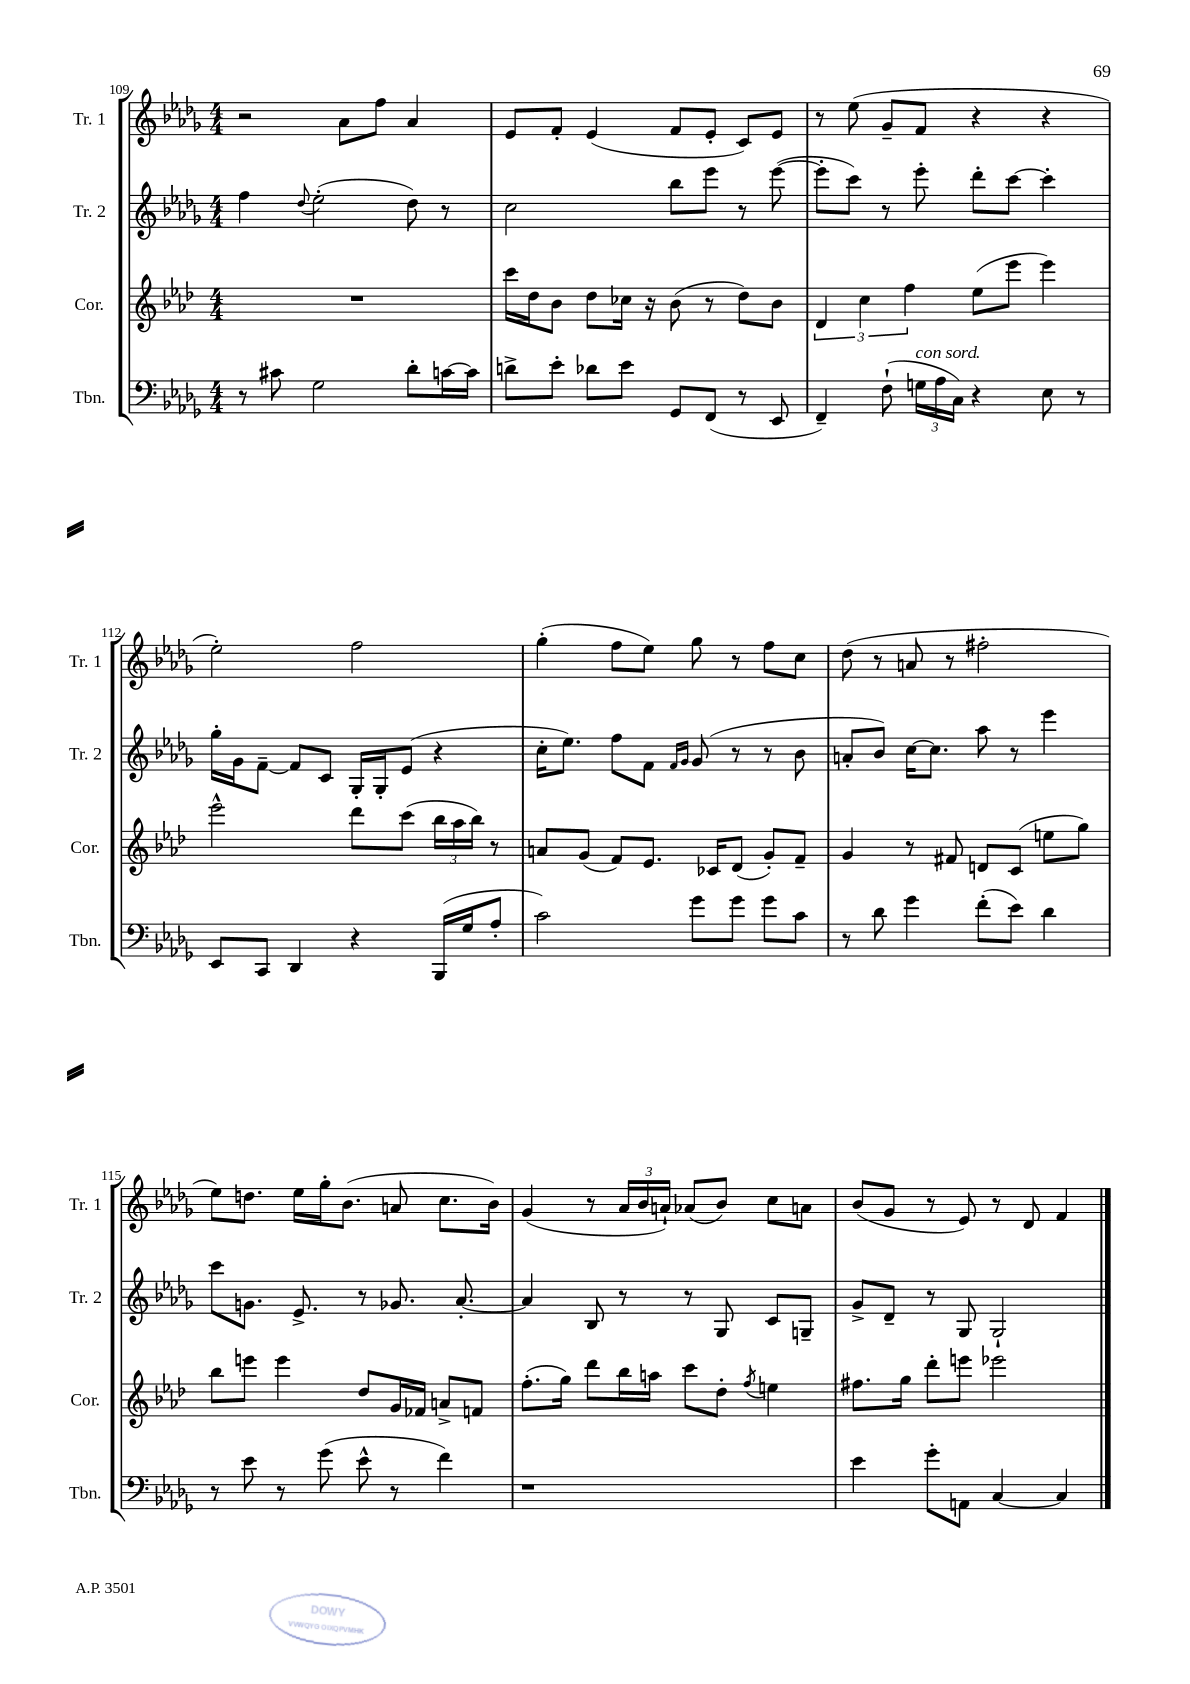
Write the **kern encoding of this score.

**kern	**kern	**kern	**kern
*staff4	*staff3	*staff2	*staff1
*clefF4	*clefG2	*clefG2	*clefG2
*k[b-e-a-d-g-]	*k[b-e-a-d-]	*k[b-e-a-d-g-]	*k[b-e-a-d-g-]
*M4/4	*M4/4	*M4/4	*M4/4
8r	1r	4ff	2r
8c#	.	.	.
.	.	8qqdd-	.
2G-	.	(2ee-'	.
.	.	.	8a-
.	.	.	8ff
8d-'	.	8dd-)	4a-
[16c	.	8r	.
16c]	.	.	.
=	=	=	=
8d^	16ccc	2cc	8e-
.	16dd-	.	.
8e-'	8b-	.	8f'
8d-	8dd-	.	(4e-
8e-	16cc-	.	.
.	16r	.	.
8GG-	(8b-	8bb-	8f
(8FF	8r	8eee-	8e-'
8r	8dd-)	8r	8c)
8EE-	8b-	([8eee-	8e-
=	=	=	=
4FF~)	6d-	8eee-']	8r
.	.	8ccc)	(8ee-
.	6cc	.	.
(8F`	.	8r	8g-~
.	6ff	.	.
24G	.	8eee-'	8f
24A-	.	.	.
24C)	.	.	.
4r	(8ee-	8ddd-'	4r
.	8eee-	[8ccc	.
8E-	4eee-)	4ccc']	4r
8r	.	.	.
=	=	=	=
8EE-	2eee-^^	16gg-'	2ee-')
.	.	16g-	.
8CC	.	[8f~	.
4DD-	.	8f]	.
.	.	8c	.
4r	8ddd-	16G-'	2ff
.	.	16G-'	.
.	(8ccc	(8e-	.
(16BBB-	24bb-	4r	.
.	24aa-	.	.
16G-	.	.	.
.	24bb-)	.	.
8A-'	8r	.	.
=	=	=	=
2c)	8a	16cc'	(4gg-'
.	.	8.ee-)	.
.	(8g	.	.
.	8f)	8ff	8ff
.	8.e-	8f	8ee-)
.	.	16qqf	.
.	.	16qqg-	.
8g-	.	(8g-	8gg-
.	16c-	.	.
8g-	(8d-	8r	8r
8g-	8g')	8r	8ff
8c	8f~	8b-	8cc
=	=	=	=
8r	4g	8a'	(8dd-
8d-	.	8b-)	8r
4g-	8r	[16cc	8a
.	.	8.cc]	.
.	8f#	.	8r
(8f'	8d	8aa-	2ff#'
8e-)	(8c	8r	.
4d-	8ee	4eee-	.
.	8gg)	.	.
=	=	=	=
8r	8bb-	8ccc	8ee-)
8e-	8eee	8.g	8.dd
8r	4eee	.	.
.	.	8.e-^	16ee-
(8g-	.	.	16gg-'
.	.	.	(8.b-
8e-^^	8dd-	8r	.
8r	16g	8.g-	8a
.	16f-	.	.
4f)	8a^	.	8.cc
.	.	[8.a-'	.
.	8f	.	.
.	.	.	16b-)
=	=	=	=
1r	(8.ff'	4a-]	(4g-
.	16gg)	.	.
.	8ddd-	8B-	8r
.	16bb-	8r	24a-
.	.	.	24b-
.	16aa	.	.
.	.	.	24a`)
.	8ccc	8r	(8a-
.	8dd-'	8G-	8b-)
.	8qff	.	.
.	4ee	8c	8cc
.	.	8G~	8a
=	=	=	=
4e-	8.ff#	8g-^	(8b-
.	.	8d-~	8g-
.	16gg	.	.
8g-'	8ddd-'	8r	8r
8AA	8eee	8G-	8e-)
[4C	2eee-	2G-`	8r
.	.	.	8d-
4C]	.	.	4f
==	==	==	==
*-	*-	*-	*-
